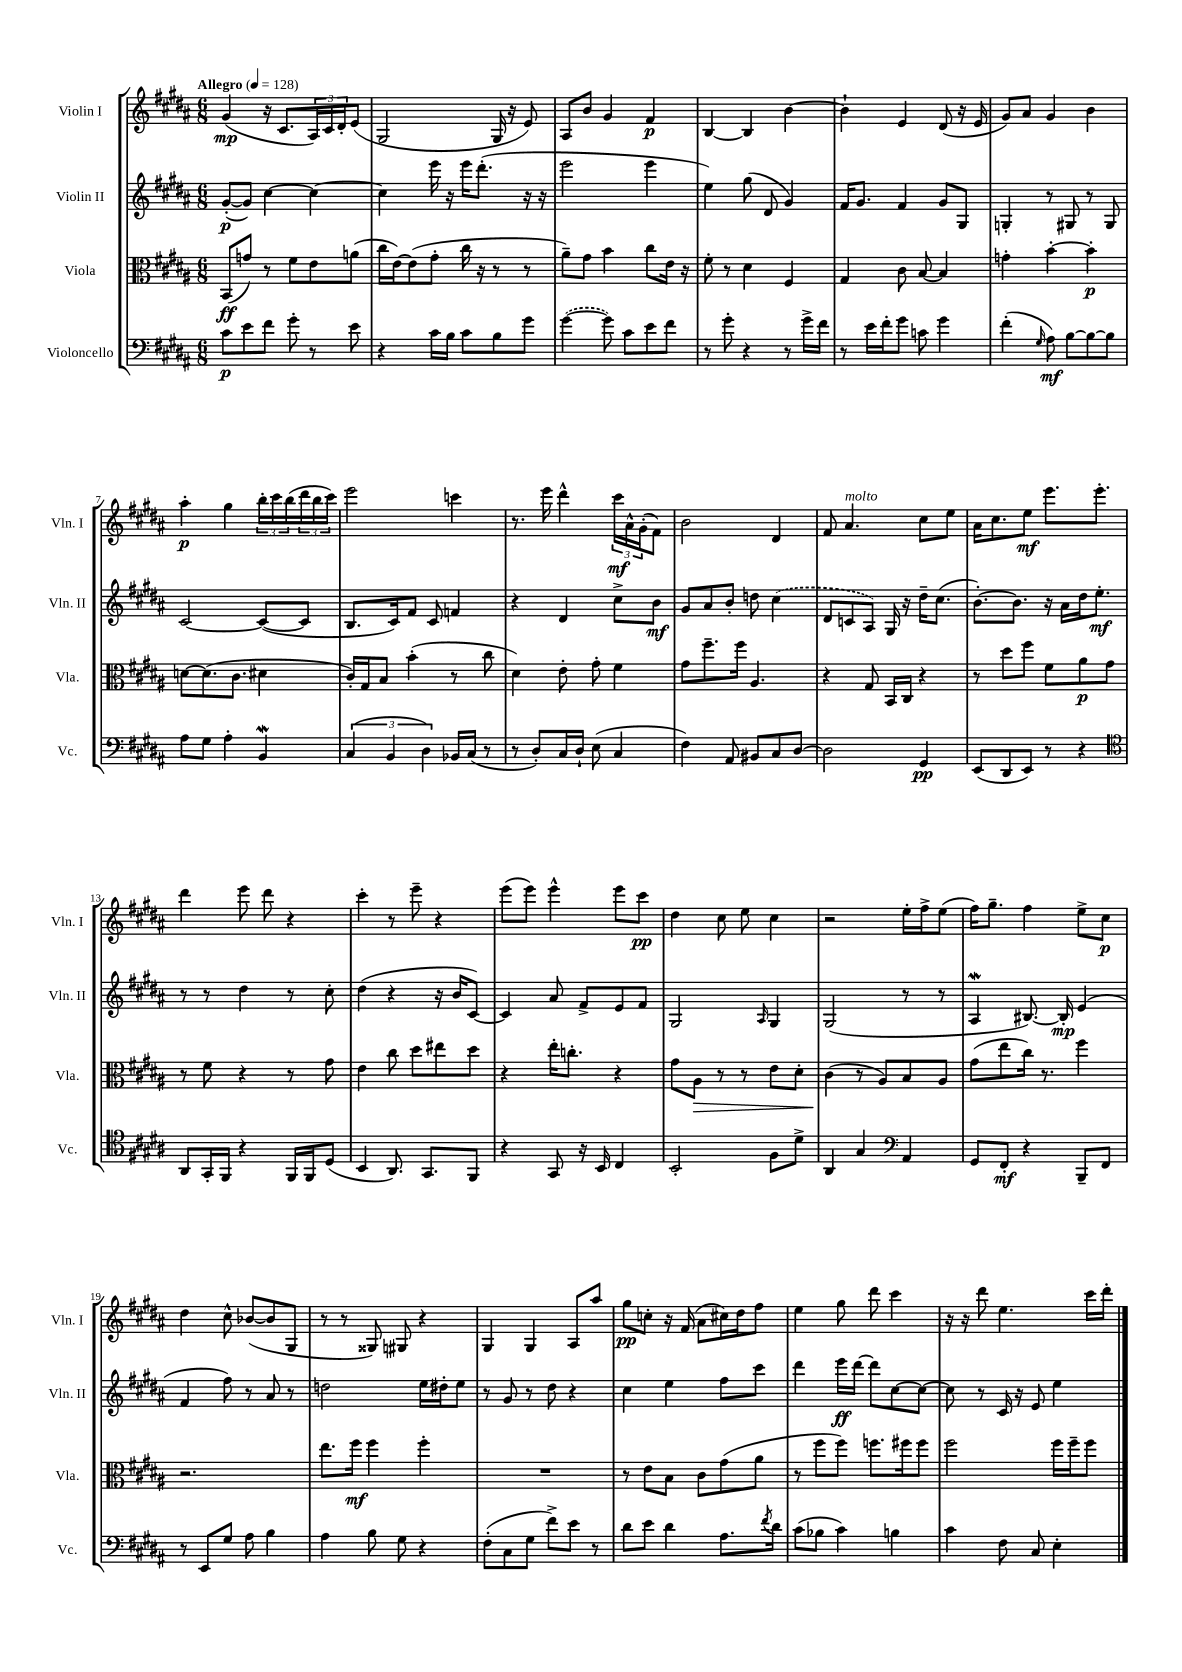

**kern	**dynam	**kern	**dynam	**kern	**dynam	**kern	**dynam
*part4	*part4	*part3	*part3	*part2	*part2	*part1	*part1
*staff4	*staff4	*staff3	*staff3	*staff2	*staff2	*staff1	*staff1
*I"Violoncello	*	*I"Viola	*	*I"Violin II	*	*I"Violin I	*
*I'Vc.	*	*I'Vla.	*	*I'Vln. II	*	*I'Vln. I	*
*clefF4	*	*clefC3	*	*clefG2	*	*clefG2	*
*k[f#c#g#d#a#]	*	*k[f#c#g#d#a#]	*	*k[f#c#g#d#a#]	*	*k[f#c#g#d#a#]	*
*M6/8	*	*M6/8	*	*M6/8	*	*M6/8	*
*MM128	*	*MM128	*	*MM128	*	*MM128	*
=1	=1	=1	=1	=1	=1	=1	=1
!	!	!	!	!	!	!LO:TX:a:B:t=Allegro	!
8c#\L	p	(8BB/L	ff	([8g#'/L	p	(4g#/	mp
8e\	.	8gn/J)	.	8g#/J])	.	.	.
8f#\J	.	8r	.	[4cc#\	.	16r	.
.	.	.	.	.	.	8.c#/L	.
8g#'\	.	8f#\L	.	.	.	.	.
8r	.	8e\	.	4cc#\_	.	24A#/L)	.
.	.	.	.	.	.	24c#/	.
.	.	.	.	.	.	24d#'/J	.
8e\	.	(8an\J	.	.	.	(8e/J	.
=2	=2	=2	=2	=2	=2	=2	=2
4r	.	16cc#\LL	.	4cc#\]	.	2G#/	.
.	.	[16e\J)	.	.	.	.	.
.	.	(8e\]	.	.	.	.	.
16c#\LL	.	8g#'\J	.	16eee\	.	.	.
16B\JJ	.	.	.	16r	.	.	.
8c#\L	.	16cc#\	.	16eee\KL	.	.	.
.	.	16r	.	(8.ddd#'\J	.	.	.
8B\	.	8r	.	.	.	16G#/	.
.	.	.	.	.	.	16r	.
8g#\J	.	8r	.	16r	.	8e/)	.
.	.	.	.	16r	.	.	.
=3	=3	=3	=3	=3	=3	=3	=3
([4g#\	.	8a#~\L)	.	2eee\	.	8A#/L	.
.	.	8g#\J	.	.	.	8b/J	.
8g#\])	.	4b\	.	.	.	4g#/	.
8c#\L	.	.	.	.	.	.	.
8e\	.	8cc#\L	.	4eee\	.	4f#/	p
8f#\J	.	16e\Jk	.	.	.	.	.
.	.	16r	.	.	.	.	.
=4	=4	=4	=4	=4	=4	=4	=4
8r	.	8f#'\	.	4ee\)	.	[4B/	.
8g#'\	.	8r	.	.	.	.	.
4r	.	4d#\	.	(8gg#\	.	4B/]	.
.	.	.	.	8d#/	.	.	.
8r	.	4F#/	.	4g#/)	.	[4b\	.
16g#^\LL	.	.	.	.	.	.	.
16f#\JJ	.	.	.	.	.	.	.
=5	=5	=5	=5	=5	=5	=5	=5
8r	.	4G#/	.	16f#/KL	.	4b`\]	.
.	.	.	.	8.g#/J	.	.	.
16e\LL	.	.	.	.	.	.	.
16f#'\J	.	.	.	.	.	.	.
8g#\J	.	8c#\	.	4f#/	.	4e/	.
8cn\	.	[8B/	.	.	.	.	.
4g#\	.	4B/]	.	8g#/L	.	(8d#/	.
.	.	.	.	8G#/J	.	16r	.
.	.	.	.	.	.	16e/	.
=6	=6	=6	=6	=6	=6	=6	=6
(4f#'\	.	4gn'\	.	4Gn'/	.	8g#/L)	.
.	.	.	.	.	.	8a#/J	.
16qqG#/	.	.	.	.	.	.	.
8A#\)	mf	[4b'\	.	8r	.	4g#/	.
[8B\L	.	.	.	8G#X/	.	.	.
8B\_	.	4b'\]	p	8r	.	4b\	.
8B\J]	.	.	.	8G#/	.	.	.
!!LO:LB:g=z
=7	=7	=7	=7	=7	=7	=7	=7
8A#\L	.	[8dn\L	.	[2c#/	.	4aa#'\	p
8G#\J	.	(8.d\]	.	.	.	.	.
4A#'\	.	.	.	.	.	4gg#\	.
.	.	8.c#\J	.	.	.	.	.
4BBw/	.	4d#X\	.	(8c#/L_	.	24bb'\LL	.
.	.	.	.	.	.	24ccc#\	.
.	.	.	.	.	.	(24bb\	.
.	.	.	.	8c#/J]	.	24ddd#\	.
.	.	.	.	.	.	24bb\	.
.	.	.	.	.	.	24ccc#\JJ)	.
=8	=8	=8	=8	=8	=8	=8	=8
(6C#/	.	16c#'/LL)	.	8.B/L	.	2eee\	.
.	.	16G#/J	.	.	.	.	.
.	.	8B/J	.	.	.	.	.
6BB/	.	.	.	.	.	.	.
.	.	.	.	16c#/k)	.	.	.
.	.	(4b'\	.	8f#/J	.	.	.
6D#\)	.	.	.	.	.	.	.
.	.	.	.	8c#/	.	.	.
16BB-X/LL	.	8r	.	4fn/	.	4cccn\	.
(16C#/JJ	.	.	.	.	.	.	.
8r	.	8cc#\	.	.	.	.	.
=9	=9	=9	=9	=9	=9	=9	=9
8r	.	4d#\)	.	4r	.	8.r	.
8D#'/L)	.	.	.	.	.	.	.
.	.	.	.	.	.	16eee\	.
16C#/L	.	8e'\	.	4d#/	.	4ddd#^^\	.
16D#`/JJ	.	.	.	.	.	.	.
(8E\	.	8g#'\	.	.	.	.	.
4C#/	.	4f#\	.	8cc#^\L	.	24ccc#\LL	mf
.	.	.	.	.	.	24a#^^\	.
.	.	.	.	.	.	(24g#'\J	.
.	.	.	.	8b\J	mf	8f#\J)	.
=10	=10	=10	=10	=10	=10	=10	=10
4F#\)	.	8g#\L	.	8g#/L	.	2b\	.
.	.	8.ff#~\	.	8a#/	.	.	.
8AA#/	.	.	.	8b'/J	.	.	.
.	.	16ff#\Jk	.	.	.	.	.
8BB#X/L	.	4.A#/	.	8ddn\	.	.	.
8C#/	.	.	.	(4cc#\	.	4d#/	.
[8D#/J	.	.	.	.	.	.	.
=11	=11	=11	=11	=11	=11	=11	=11
2D#\]	.	4r	.	8d#/L	.	8f#/	.
!	!	!	!	!	!	!LO:TX:a:i:t=molto	!
.	.	.	.	8cn/	.	4.a#/	.
.	.	8G#/	.	8A#/J)	.	.	.
.	.	16BB/LL	.	16G#/	.	.	.
.	.	16C#/JJ	.	16r	.	.	.
4GG#/	pp	4r	.	16dd#~\KL	.	8cc#\L	.
.	.	.	.	(8.cc#\J	.	.	.
.	.	.	.	.	.	8ee\J	.
=12	=12	=12	=12	=12	=12	=12	=12
(8EE/L	.	8r	.	[8.b'\L)	.	16a#\KL	.
.	.	.	.	.	.	8.cc#\	.
8DD#/	.	8dd#\L	.	.	.	.	.
.	.	.	.	8.b\J]	.	.	.
8EE/J)	.	8ff#\J	.	.	.	8ee\J	mf
8r	.	8f#\L	.	16r	.	8.eee\L	.
.	.	.	.	16a#\LL	.	.	.
4r	.	8a#\	p	16dd#\J	.	.	.
.	.	.	.	8.ee'\J	mf	8.eee'\J	.
.	.	8g#\J	.	.	.	.	.
!!LO:LB:g=z
=13	=13	=13	=13	=13	=13	=13	=13
*clefC4	*	*	*	*	*	*	*
8AA#/L	.	8r	.	8r	.	4ddd#\	.
16GG#'/L	.	8f#\	.	8r	.	.	.
16FF#/JJ	.	.	.	.	.	.	.
4r	.	4r	.	4dd#\	.	8eee\	.
.	.	.	.	.	.	8ddd#\	.
16FF#/LL	.	8r	.	8r	.	4r	.
16FF#/J	.	.	.	.	.	.	.
(8D#/J	.	8g#\	.	8cc#'\	.	.	.
=14	=14	=14	=14	=14	=14	=14	=14
4BB/	.	4e\	.	(4dd#\	.	4ccc#'\	.
8.AA#/)	.	8cc#\	.	4r	.	8r	.
.	.	8dd#\L	.	.	.	8eee~\	.
8.GG#/L	.	.	.	.	.	.	.
.	.	8ee#X\	.	16r	.	4r	.
.	.	.	.	16b/KL	.	.	.
8FF#/J	.	8dd#\J	.	[8c#/J)	.	.	.
=15	=15	=15	=15	=15	=15	=15	=15
4r	.	4r	.	4c#/]	.	(8eee\L	.
.	.	.	.	.	.	8eee\J)	.
8GG#/	.	16ee'\KL	.	8a#/	.	4eee^^\	.
.	.	8.ccn'\J	.	.	.	.	.
16r	.	.	.	8f#^/L	.	.	.
16BB/	.	.	.	.	.	.	.
4C#/	.	4r	.	8e/	.	8eee\L	.
.	.	.	.	8f#/J	.	8ccc#\J	pp
=16	=16	=16	=16	=16	=16	=16	=16
2BB'/	.	8g#\L	.	2G#/	.	4dd#\	.
!	!	!	!LO:HP:b	!	!	!	!
.	.	8A#\J	>	.	.	.	.
.	.	8r	.	.	.	8cc#\	.
.	.	8r	.	.	.	8ee\	.
.	.	.	.	16qqA#/	.	.	.
8F#\L	.	8e\L	.	4G#/	.	4cc#\	.
8d#^\J	.	8d#'\J	.	.	.	.	.
=17	=17	=17	=17	=17	=17	=17	=17
4AA#/	.	(4c#\	.	(2G#/	.	2r	.
4G#/	.	8r	]	.	.	.	.
.	.	8A#/L)	.	.	.	.	.
*clefF4	*	*	*	*	*	*	*
4AA#/	.	8B/	.	8r	.	16ee'\LL	.
.	.	.	.	.	.	16ff#^\J	.
.	.	8A#/J	.	8r	.	(8ee\J	.
=18	=18	=18	=18	=18	=18	=18	=18
8GG#/L	.	(8g#\L	.	4A#W/	.	16ff#\KL)	.
.	.	.	.	.	.	8.gg#~\J	.
8FF#'/J	mf	8ee\	.	.	.	.	.
4r	.	16cc#\Jk)	.	[8.B#X/)	.	4ff#\	.
.	.	8.r	.	.	.	.	.
.	.	.	.	16B#'/]	mp	.	.
8BBB~/L	.	4ff#\	.	(4e/	.	8ee^\L	.
8FF#/J	.	.	.	.	.	8cc#\J	p
!!LO:LB:g=z
=19	=19	=19	=19	=19	=19	=19	=19
8r	.	2.r	.	4f#/	.	4dd#\	.
8EE/L	.	.	.	.	.	.	.
8G#/J	.	.	.	8ff#\)	.	8cc#^^\	.
8A#\	.	.	.	8r	.	([8b-X/L	.
4B\	.	.	.	8a#/	.	8b-/]	.
.	.	.	.	8r	.	8G#/J	.
=20	=20	=20	=20	=20	=20	=20	=20
4A#\	.	8.ee\L	.	2ddn\	.	8r	.
.	.	.	.	.	.	8r	.
.	.	16ff#\Jk	mf	.	.	.	.
8B\	.	4ff#\	.	.	.	8G##X/)	.
8G#\	.	.	.	.	.	8G#X/	.
4r	.	4ff#'\	.	16ee\LL	.	4r	.
.	.	.	.	16dd#X'\J	.	.	.
.	.	.	.	8ee\J	.	.	.
=21	=21	=21	=21	=21	=21	=21	=21
(8F#'\L	.	2.r	.	8r	.	4G#/	.
8C#\	.	.	.	8g#/	.	.	.
8G#\J	.	.	.	8r	.	4G#/	.
8f#^\L)	.	.	.	8dd#\	.	.	.
8e\J	.	.	.	4r	.	8A#/L	.
8r	.	.	.	.	.	8aa#/J	.
=22	=22	=22	=22	=22	=22	=22	=22
8d#\L	.	8r	.	4cc#\	.	8gg#\L	pp
8e\J	.	8e\L	.	.	.	8ccn'\J	.
4d#\	.	8B\J	.	4ee\	.	16r	.
.	.	.	.	.	.	(16f#/	.
.	.	8c#\L	.	.	.	8a#\L	.
8.A#\L	.	(8g#\	.	8ff#\L	.	16cc#X\L)	.
.	.	.	.	.	.	16dd#\J	.
.	.	8a#\J	.	8ccc#\J	.	8ff#\J	.
8qf#/	.	.	.	.	.	.	.
16d#\Jk	.	.	.	.	.	.	.
=23	=23	=23	=23	=23	=23	=23	=23
(8c#\L	.	8r	.	4ddd#\	.	4ee\	.
8B-X\J	.	8ff#\L	.	.	.	.	.
4c#\)	.	8ff#\J)	.	16eee\LL	ff	8gg#\	.
.	.	.	.	[16ddd#\JJ	.	.	.
.	.	8.ffn\L	.	8ddd#\L]	.	8ddd#\	.
4Bn\	.	.	.	[8cc#\	.	4ccc#\	.
.	.	16ff#X\k	.	.	.	.	.
.	.	8ff#\J	.	8cc#\J_	.	.	.
=24	=24	=24	=24	=24	=24	=24	=24
4c#\	.	2ff#\	.	8cc#\]	.	16r	.
.	.	.	.	.	.	16r	.
.	.	.	.	8r	.	8ddd#\	.
8F#\	.	.	.	16c#/	.	4.ee\	.
.	.	.	.	16r	.	.	.
8C#/	.	.	.	8e/	.	.	.
4E'\	.	16ff#\LL	.	4ee\	.	.	.
.	.	16ff#~\J	.	.	.	.	.
.	.	8ff#\J	.	.	.	16ccc#\LL	.
.	.	.	.	.	.	16ddd#'\JJ	.
==	==	==	==	==	==	==	==
*-	*-	*-	*-	*-	*-	*-	*-
